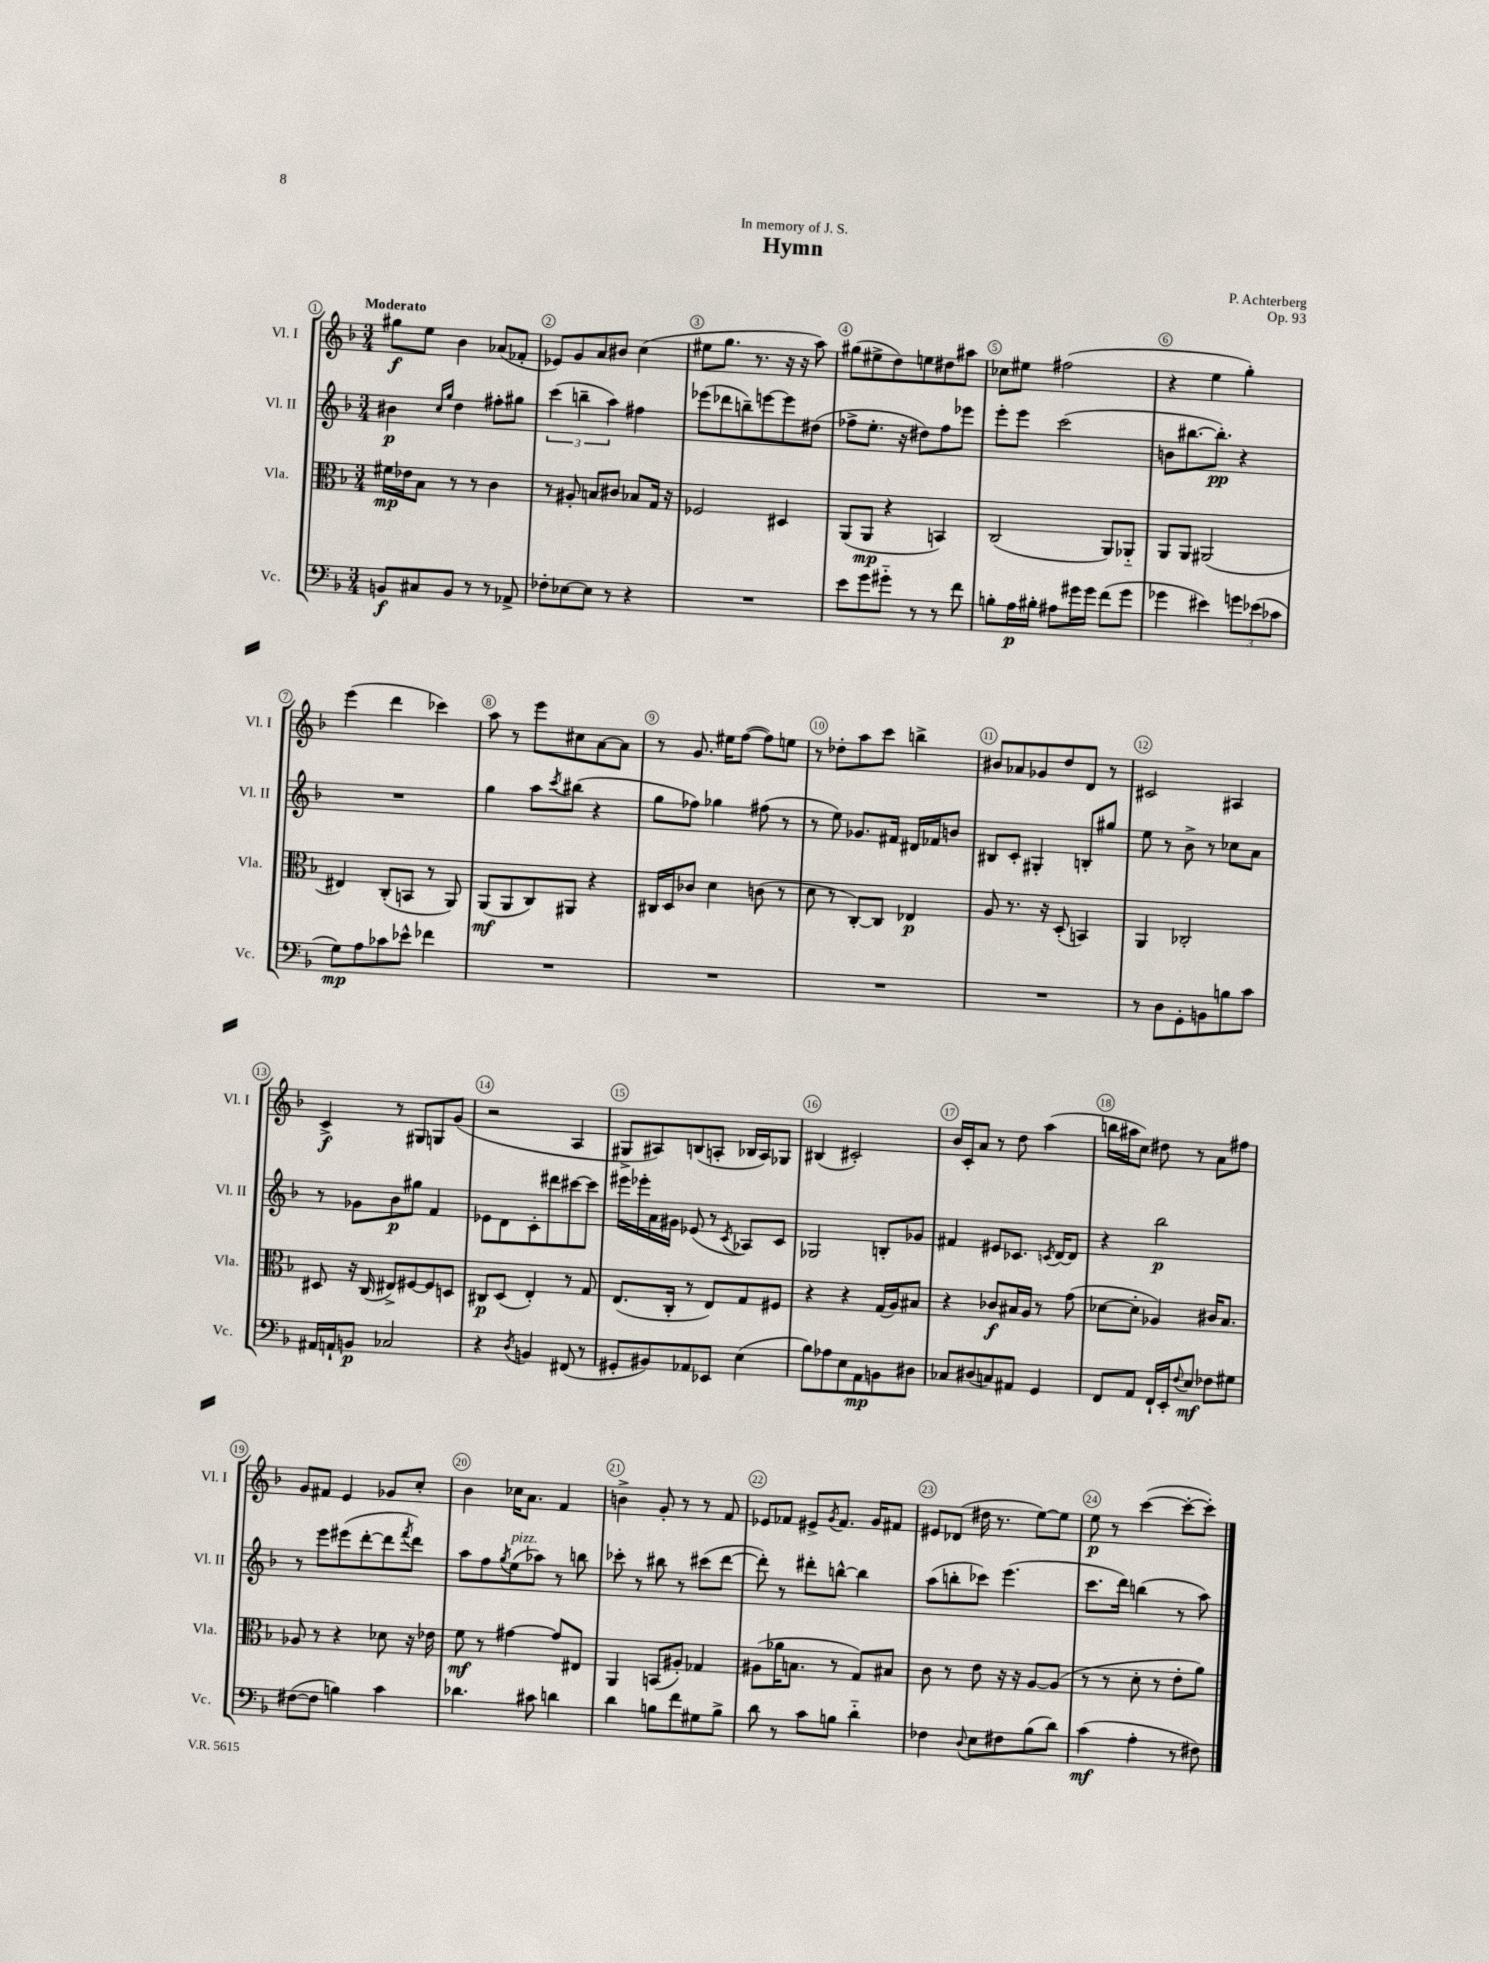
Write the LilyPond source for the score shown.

\header { title = "Hymn" composer = "P. Achterberg" dedication = "In memory of J. S." opus = "Op. 93" }
<<
\new StaffGroup <<
\new Staff = "s0" \with { instrumentName = "Vl. I" shortInstrumentName = "Vl. I" } {
    \clef treble \key f \major \numericTimeSignature \time 3/4 \tempo "Moderato"
    gis''8\f e''8 bes'4 aes'8( fes'8-. |
    ees'8) g'8 a'8 bis'8 c''4( |
    eis''8 g''8. r8. r16 r16 a''8) |
    gis''8( eis''8-> d''8) e''8 dis''8 ais''8 |
    ces''8 eis''8 fis''2( |
    r4 e''4 g''4-.) |
    e'''4( d'''4 ces'''4) |
    a''8 r8 e'''8 cis''8 a'8~ a'8 |
    r8 g'8. eis''16 f''8~( f''8) e''8 |
    r8 des''8-. a''8 c'''8 b''4-> |
    bis'8 aes'8 ges'8 d''8 d'8 r8 |
    cis'2 ais4 |
    c'4->\f r8 gis8 g8 g'8( |
    r2 a4 |
    gis8-> ais8) b8( a8-. bes16 a16) ges8 |
    bis4( cis'2-.) |
    bes'16 c'16-. a'8 r8 d''8 a''4( |
    b''16 ais''16 c''8) dis''8 r8 a'8 fis''8 |
    g'8 fis'8 e'4 ges'8 c''8-. |
    bes'4 ces''16 a'8. f'4 |
    b'4-> g'8-. r8 r8 f'8 |
    ees'8 fes'8 eis'8-> \acciaccatura { g'8 } fes'8. g'16 fis'8 |
    eis'8 des'8( dis''16 r8. e''8~) e''8 |
    e''8\p r8 c'''4~( c'''8~-. c'''8-.) \bar "|." |
}
\new Staff = "s1" \with { instrumentName = "Vl. II" shortInstrumentName = "Vl. II" } {
    \clef treble \key f \major \numericTimeSignature \time 3/4
    bis'4\p \grace { c''16 g''16 } d''4 fis''8-. gis''8 |
    \tuplet 3/2 { c'''4( b''4-- a''4) } fis''4 |
    ees'''8( des'''8 b''8--) e'''8~ e'''8 dis''8( |
    fes''8-> e''8.-. r16 dis''8) fes''8 ees'''8 |
    e'''8-. e'''8 c'''2( |
    b'8 bis''8.~ bis''8.-.\pp) r4 |
    R2. |
    g''4 a''8 \acciaccatura { c'''8 } bis''8( r4 |
    g''8 fes''8) ges''4 fis''8( r8 |
    r8 e''8) ges'8. fis'16 dis'16 fes'16 b'8 |
    bis8 c'8-. gis4-. b8-. gis''8 |
    e''8 r8 bes'8-> r8 ces''8 a'8 |
    r8 ges'8 bes'8\p gis''8 f'4 |
    ees'8 d'8 c'8-. dis'''8 cis'''8~ cis'''8 |
    eis'''16 ees'''16-. a'16 gis'16 ees'8( r8 \acciaccatura { c'8 } aes8) c'8 |
    ges2 b8-. ges'8 |
    fis'4 eis'8 ces'8. \acciaccatura { c'8 } d'16~ d'8 |
    r4 bes''2\p |
    r8 e'''8 eis'''8( d'''8~-. d'''8 \acciaccatura { f'''8 } d'''8) |
    a''8 f''8 \acciaccatura { g''8 } e''8^\markup { \italic "pizz." }( aes''8) r8 b''8 |
    ces'''8-. r8 bis''8 r8 cis'''8( d'''8~ |
    d'''8-.) r8 dis'''8-. b''8~-^ b''4 |
    a''8( b''8-. ces'''8) e'''4.( |
    c'''8. d'''16) b''4( r8 a''8) \bar "|." |
}
\new Staff = "s2" \with { instrumentName = "Vla." shortInstrumentName = "Vla." } {
    \clef alto \key f \major \numericTimeSignature \time 3/4
    fis'16\mp ees'16 bes8 r8 r8 c'4 |
    r8 ais8-. b8 cis'8 bes8 g16 r16 |
    fes2 dis4 |
    a,8( a,8\mp r4 b,4) |
    c2( a,8) aes,8-_ |
    a,8 a,8 ais,2( |
    eis4) c8-.( b,8 r8 a,8) |
    a,8\mf( a,8 c8) ais,8 r4 |
    cis16 d16 ces'8 d'4 c'8( r8 |
    d'8 r8 c8~-.) c8 ees4\p |
    a8 r8. r16 d8-.( b,4) |
    a,4 ces2-. |
    dis8 r16 c16( eis8->) fis8~ fis8 d8 |
    cis8\p d8( e4-.) r8 g8 |
    e8.( c16-. r8 e8) g8 fis8 |
    r4 r4 g16( a16) bis8 |
    r4 ces'8\f bis16 a16 r8 g'8( |
    des'8~ des'8-. aes4) cis'16 bes8. |
    aes8 r8 r4 des'8 r16 ees'16 |
    f'8\mf r8 gis'4~ gis'8 eis8 |
    a,4 b,8( ais8-.) ges4 |
    ais8( aes'16 b8. r8 g8) bis8 |
    c'8 r8 e'8 r16 r16 a8~ a8( |
    r8 r8 d'8-. r8 e'8-. a'8) \bar "|." |
}
\new Staff = "s3" \with { instrumentName = "Vc." shortInstrumentName = "Vc." } {
    \clef bass \key f \major \numericTimeSignature \time 3/4
    b,8\f cis8 b,8 r8 r8 aes,8-> |
    fes8-. ees8~ ees8 r8 r4 |
    R2. |
    e'8 g'8 gis'8-_ r8 r8 f'8 |
    b8-. a16\p bis16-. ais8 gis'16 gis'16 f'8( gis'8 |
    ges'4 eis'4) \tuplet 3/2 { g'8 ees'8( ces'8 } |
    g8\mp) a8 ces'8 ees'8-^ fes'4 |
    R2. |
    R2. |
    R2. |
    R2. |
    r8 d8 g,8-. b,8 b8 c'8 |
    ais,16 a,16-! b,8\p ces2 |
    r4 \acciaccatura { d8 } b,4 fis,8( r8 |
    gis,8-. bis,8) aes,8 ees,8 e4( |
    bes8) aes8 e8 a,8\mp b,8 dis8 |
    ces8 dis8( c8) ais,8 g,4 |
    f,8 a,8 f,16-! e,16-. \appoggiatura { f8 } e8\mf fes8 gis8 |
    fis8~( fis8 b4) c'4 |
    des'4. cis'8 d'4 |
    d'4 b8 f'8 gis8 b8-> |
    d'8 r8 c'8 b8 d'4-_ |
    fes4 \appoggiatura { d8 } e8 fis8 bes8( d'8) |
    c'4\mf( a4-. r8 fis8) \bar "|." |
}
>>
>>
\layout { \context { \Score \override BarNumber.break-visibility = ##(#f #t #t) barNumberVisibility = #all-bar-numbers-visible \override BarNumber.stencil = #(make-stencil-circler 0.1 0.3 ly:text-interface::print) } }
